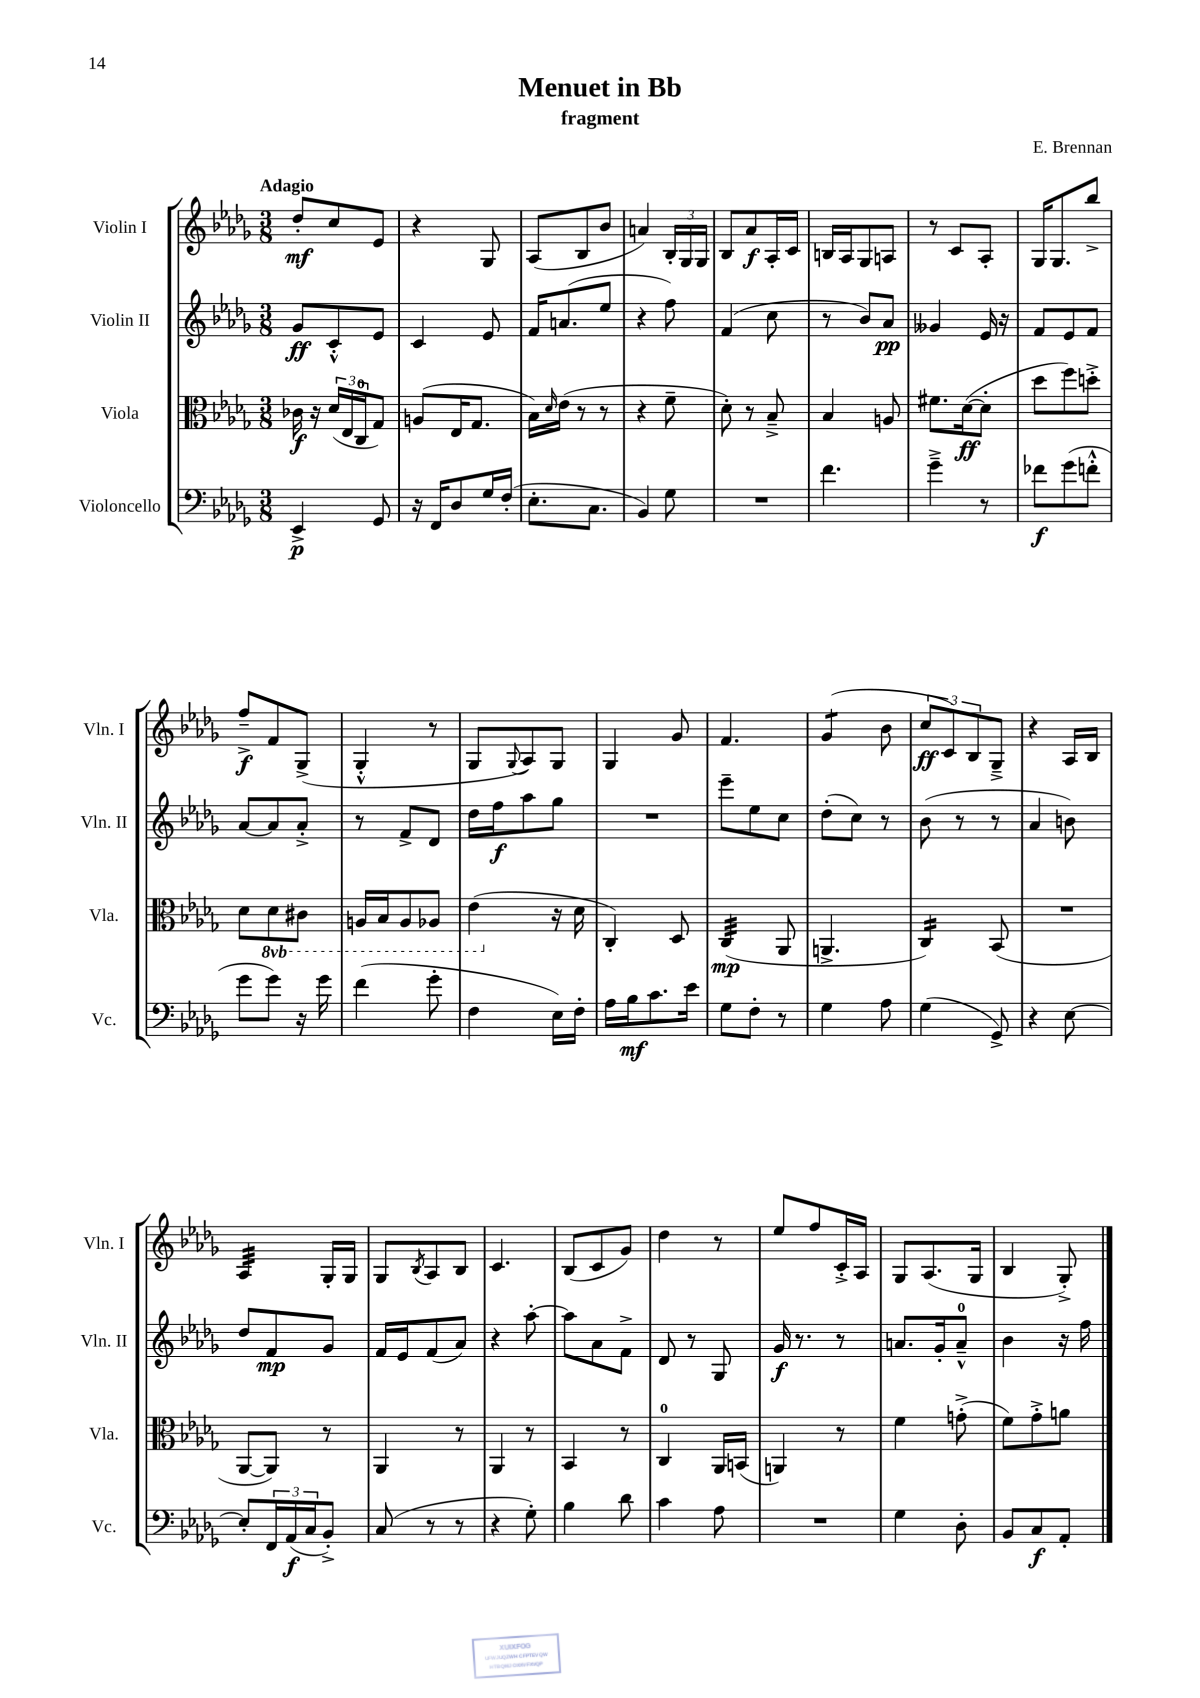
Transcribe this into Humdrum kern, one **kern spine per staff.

**kern	**kern	**kern	**kern
*staff4	*staff3	*staff2	*staff1
*clefF4	*clefC3	*clefG2	*clefG2
*k[b-e-a-d-g-]	*k[b-e-a-d-g-]	*k[b-e-a-d-g-]	*k[b-e-a-d-g-]
*M3/8	*M3/8	*M3/8	*M3/8
4EE-^	16c-	8g-	8dd-'
.	16r	.	.
.	(24d-	8c'^^	8cc
.	24E-	.	.
.	24C	.	.
8GG-	8G-)	8e-	8e-
=	=	=	=
16r	(8A	4c	4r
16FF	.	.	.
8D-	16E-	.	.
.	8.G-	.	.
16G-	.	8e-	8G-
(16F'	.	.	.
=	=	=	=
8.E-'	16B-)	16f	(8A-
.	16qqd-	.	.
.	(16e-	(8.a	.
.	8r	.	8B-
8.C	.	.	.
.	8r	8ee-	8b-
=	=	=	=
4BB-)	4r	4r	4a)
8G-	8f~	8ff)	24B-'
.	.	.	24G-
.	.	.	24G-
=	=	=	=
4.r	8d-')	(4f	8B-
.	8r	.	8a-
.	8B-~^	8cc	16A-'
.	.	.	16c
=	=	=	=
4.f	4B-	8r	16B
.	.	.	16A-
.	.	8b-)	8G-
.	8A	8a-	8A
=	=	=	=
4g-~^	8.f#	4g--	8r
.	.	.	8c
.	([16d-	.	.
8r	8d-']	16e-	8A-'
.	.	16r	.
=	=	=	=
8f-	8dd-	8f	16G-
.	.	.	8.G-
(8g-	8ff)	8e-	.
8f'^^	8dd'^	8f	8bb-^
=	=	=	=
8g-	8d-	[8a-	8ff~^
8g-)	8D-	8a-]	8f
16r	8C#	8a-'^	(8G-^
16g-	.	.	.
=	=	=	=
(4f	16AA	8r	4G-'^^
.	16BB-	.	.
.	8AA	8f^	.
8g-'	8AA-	8d-	8r
=	=	=	=
4F	(4E-	16dd-	8G-
.	.	16ff	.
.	.	.	8qqG-
.	.	8aa-	8A-)
16E-)	16r	8gg-	8G-
16F'	16d-	.	.
=	=	=	=
16A-	4C')	4.r	4G-
16B-	.	.	.
8.c	.	.	.
.	8D-	.	8g-
16e-	.	.	.
=	=	=	=
8G-	(4C	8eee-~	4.f
8F'	.	8ee-	.
8r	8AA-	8cc	.
=	=	=	=
4G-	4.AA^	(8dd-'	(4g-
.	.	8cc)	.
8A-	.	8r	8b-
=	=	=	=
(4G-	4C)	(8b-	12cc
.	.	.	12c)
.	.	8r	.
.	.	.	12B-
8GG-^)	(8BB-	8r	8G-~^
=	=	=	=
4r	4.r	4a-	4r
[8E-	.	8b)	16A-
.	.	.	16B-
=	=	=	=
8E-']	[8AA-	8dd-	4A-
24FF	8AA-])	8f	.
(24AA-	.	.	.
24C	.	.	.
8BB-'^)	8r	8g-	16G-'
.	.	.	16G-
=	=	=	=
(8C	4AA-	16f	8G-
.	.	16e-	.
.	.	.	8qB-
8r	.	(8f	8A-
8r	8r	8a-)	8B-
=	=	=	=
4r	4AA-	4r	4.c
8G-')	8r	[8aa-'	.
=	=	=	=
4B-	4BB-	8aa-]	(8B-
.	.	8a-	8c
8d-	8r	8f^	8g-)
=	=	=	=
4c	4C	8d-	4dd-
.	.	8r	.
8A-	16AA-	8G-	8r
.	(16BB	.	.
=	=	=	=
4.r	4AA)	16g-	8ee-
.	.	8.r	.
.	.	.	8ff
.	8r	8r	16c'^
.	.	.	16A-
=	=	=	=
4G-	4f	8.a	8G-
.	.	.	(8.A-
.	.	16g-'	.
8D-'	(8g'^	8a~^^	.
.	.	.	16G-
=	=	=	=
8BB-	8f)	4b-	4B-
8C	8g-'^	.	.
8AA-'	8a	16r	8G-'^)
.	.	16ff	.
==	==	==	==
*-	*-	*-	*-
